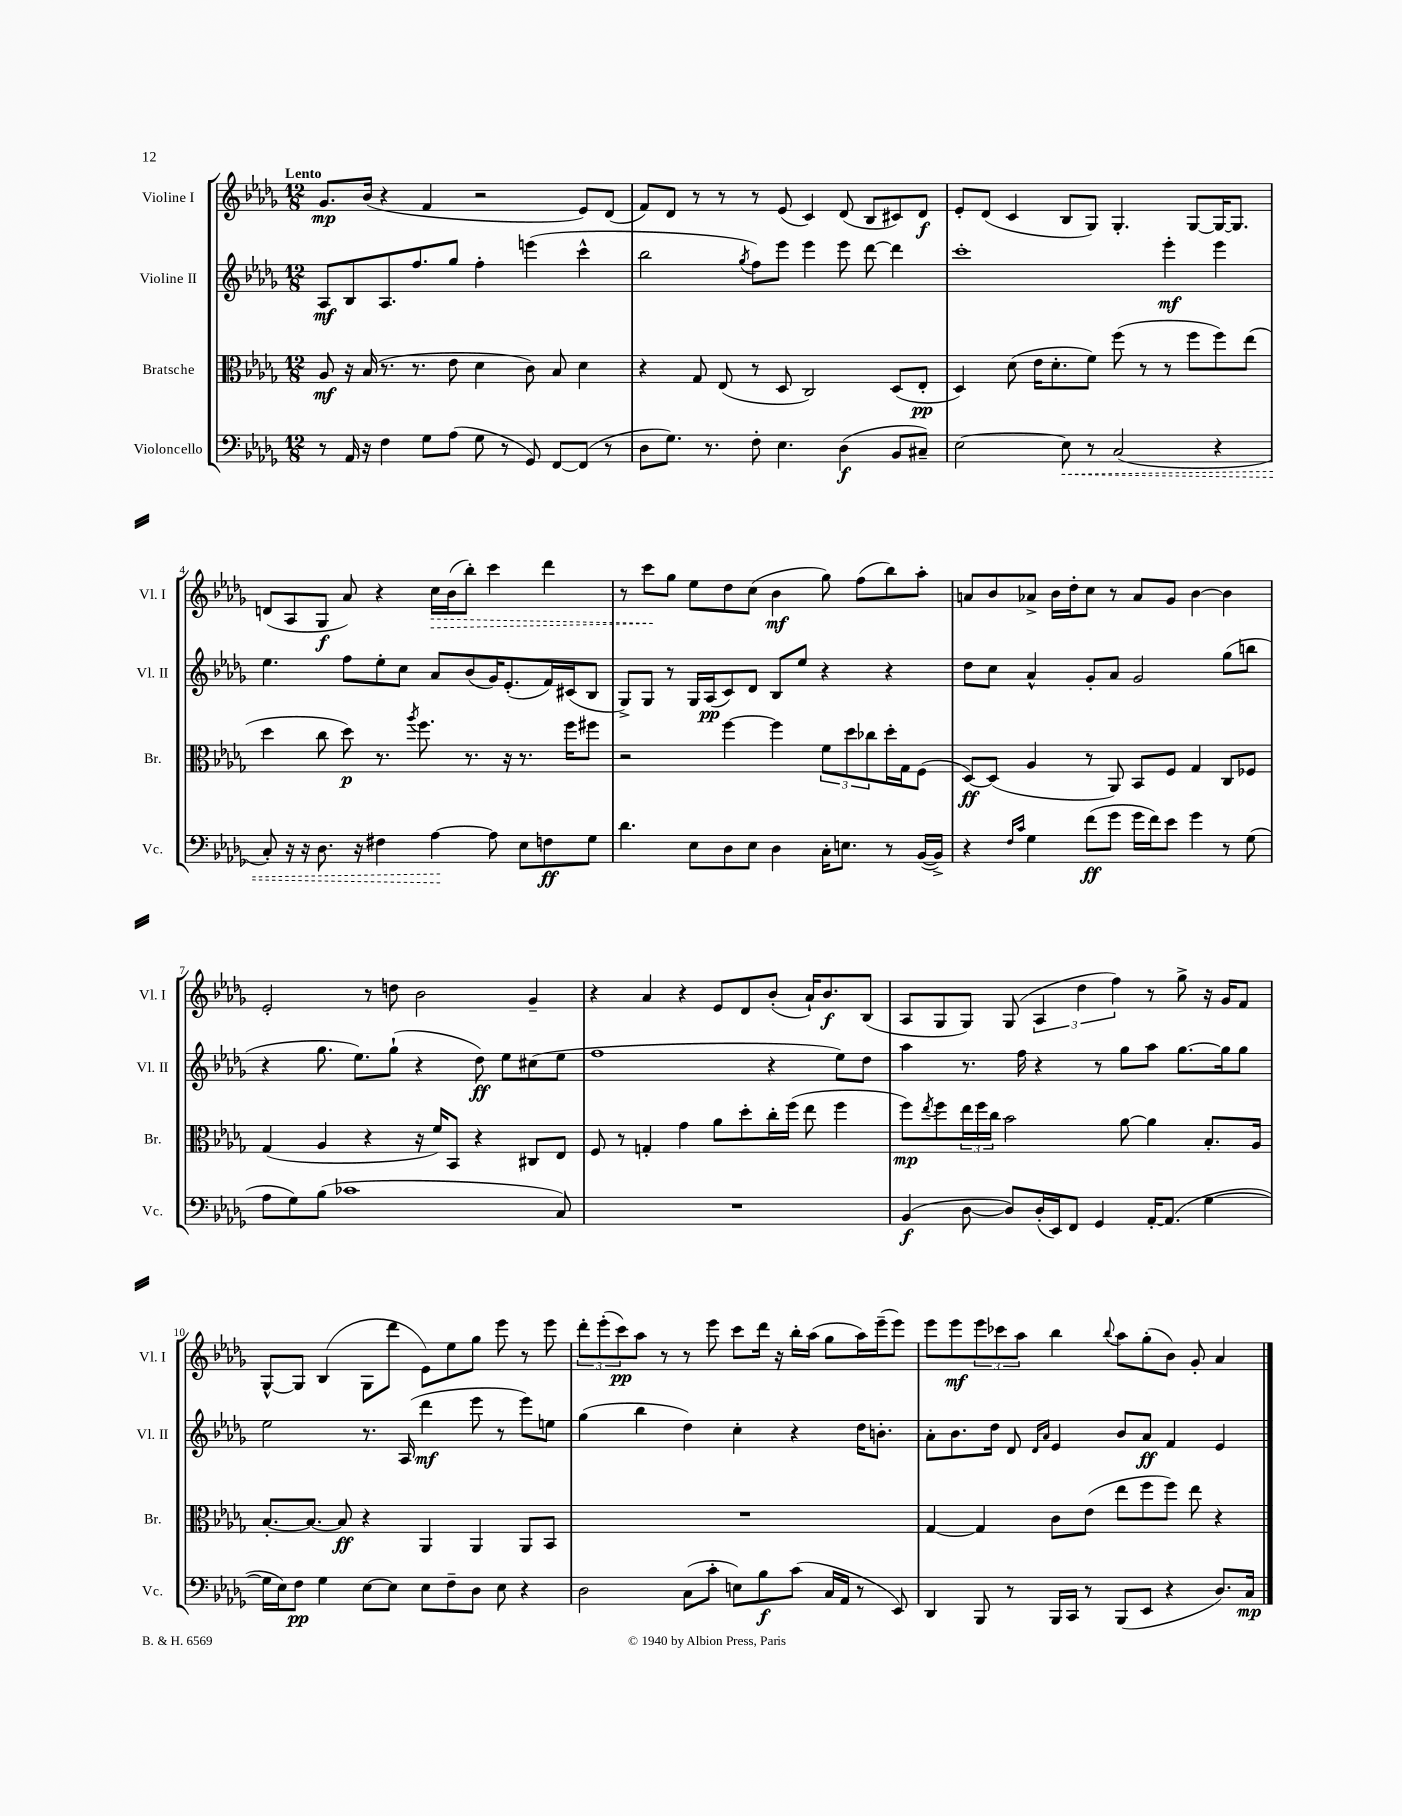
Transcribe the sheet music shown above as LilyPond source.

<<
\new StaffGroup <<
\new Staff = "s0" \with { instrumentName = "Violine I" shortInstrumentName = "Vl. I" } {
    \clef treble \key des \major \numericTimeSignature \time 12/8 \tempo "Lento"
    ges'8.\mp bes'16( r4 f'4 r2 ees'8) des'8( |
    f'8) des'8 r8 r8 r8 ees'8( c'4) des'8( bes8 cis'8) des'8\f |
    ees'8-. des'8( c'4 bes8 ges8) ges4.-. ges8~ ges16~ ges8. |
    d'8( aes8 ges8\f aes'8) r4 \once \override Hairpin.style = #'dashed-line c''16\> bes'16( bes''8-.) c'''4 des'''4 |
    r8 c'''8\! ges''8 ees''8 des''8 c''8( bes'4\mf ges''8) f''8( bes''8) aes''8-. |
    a'8 bes'8 aes'8-> bes'16 des''16-. c''8 r8 aes'8 ges'8 bes'4~ bes'4 |
    ees'2-. r8 d''8 bes'2 ges'4-- |
    r4 aes'4 r4 ees'8 des'8 bes'8-.( aes'16-!) bes'8.\f bes8( |
    aes8 ges8 ges8) ges8( \tuplet 3/2 { aes4 des''4 f''4) } r8 ges''8-> r16 ges'16 f'8 |
    ges8~-^ ges8 bes4( ges8 des'''8 ees'8) ees''8 ges''8 ees'''8 r8 ees'''8 |
    \tuplet 3/2 { des'''8-. ees'''8-.( c'''8\pp) } aes''8 r8 r8 ees'''8 c'''8 des'''16 r16 bes''16-. aes''16( ges''8 aes''16) ees'''16--( ees'''8) |
    ees'''8 ees'''8\mf \tuplet 3/2 { ees'''8 ces'''8 aes''8 } bes''4 \appoggiatura { bes''8 } aes''8 ges''8-.( bes'8) ges'8-. aes'4 \bar "|." |
}
\new Staff = "s1" \with { instrumentName = "Violine II" shortInstrumentName = "Vl. II" } {
    \clef treble \key des \major \numericTimeSignature \time 12/8
    aes8\mf bes8 aes8. f''8. ges''8 f''4-. e'''4( c'''4-^ |
    bes''2 \acciaccatura { ges''8 } f''8) ees'''8 ees'''4 ees'''8 des'''8~ des'''4 |
    c'''1-. ees'''4-.\mf ees'''4 |
    ees''4. f''8 ees''8-. c''8 aes'8 bes'8( ges'16) ees'8.-.( f'16) cis'16( bes8 |
    ges8->) ges8 r8 ges16 aes16\pp( c'8) des'8 bes8 ees''8 r4 r4 |
    des''8 c''8 aes'4-^ ges'8-. aes'8 ges'2 ges''8( b''8 |
    r4 ges''8. ees''8.) ges''8-!( r4 des''8\ff) ees''8 cis''8( ees''8 |
    f''1 r4 ees''8) des''8 |
    aes''4 r8. f''16 r4 r8 ges''8 aes''8 ges''8.~ ges''16 ges''8 |
    ees''2 r8. aes16( des'''4\mf ees'''8 r8 ees'''8) e''8 |
    ges''4( bes''4 des''4) c''4-. r4 des''16 b'8.-. |
    aes'8-. bes'8. des''16 des'8 \grace { des'16 aes'16 } ees'4 bes'8 aes'8\ff f'4 ees'4 \bar "|." |
}
\new Staff = "s2" \with { instrumentName = "Bratsche" shortInstrumentName = "Br." } {
    \clef alto \key des \major \numericTimeSignature \time 12/8
    aes8\mf r16 bes16( r8. r8. ees'8 des'4 c'8) bes8 des'4 |
    r4 ges8 ees8( r8 des8 c2) des8( ees8-.\pp |
    des4) des'8( ees'16 des'8.-. f'8) f''8( r8 r8 f''8 f''8) ees''8( |
    des''4 c''8 des''8\p) r8. \acciaccatura { aes''8 } f''8. r8. r16 r8. f''16 fis''8 |
    r2 f''4~ f''4 \tuplet 3/2 { f'8 des''8 ces''8 } des''16-. ges16 f8( |
    des8~\ff) des8( aes4 r8 aes,8) bes,8 f8 ges4 c8 fes8 |
    ges4( aes4 r4 r16 f'16) bes,8 r4 cis8 ees8 |
    f8 r8 g4-. ges'4 aes'8 des''8-. c''16-. f''16( ees''8 f''4 |
    f''8\mp) \acciaccatura { ees''8 } f''8 \tuplet 3/2 { ees''16 f''16 c''16 } bes'2 aes'8~ aes'4 bes8.-. aes16 |
    bes8.~-. bes8.~ bes8\ff r4 aes,4 aes,4 aes,8 bes,8 |
    R1. |
    ges4~ ges4 c'8 ees'8( ees''8 f''8 f''8) ees''8 r4 \bar "|." |
}
\new Staff = "s3" \with { instrumentName = "Violoncello" shortInstrumentName = "Vc." } {
    \clef bass \key des \major \numericTimeSignature \time 12/8
    r8 aes,16 r16 f4 ges8 aes8( ges8 r8 ges,8) f,8~ f,8( r8 |
    des8 ges8.) r8. f8-. ees4. des4\f( bes,8 cis8--) |
    ees2~ \once \override Hairpin.style = #'dashed-line ees8\< r8 c2( r4 |
    c8-.) r16 r16 des8. r16 fis4 aes4~\! aes8 ees8 f8\ff ges8 |
    des'4. ees8 des8 ees8 des4 c16-. e8. r8 bes,16~( bes,16->) |
    r4 \grace { f16 c'16 } ges4 f'8\ff( ges'8 ges'16 f'16) ees'8 ges'4 r8 ges8( |
    aes8 ges8) bes8( ces'1 c8) |
    R1. |
    bes,4\f( des8~ des8) des16-.( ees,16) f,8 ges,4 aes,16~-. aes,8.( ges4~ |
    ges16 ees16) f8\pp ges4 ees8~ ees8 ees8 f8-- des8 ees8 r4 |
    des2 c8( c'8-. e8) bes8\f c'8( c16 aes,16 r8 ees,8) |
    des,4 bes,,8 r8 bes,,16 c,16 r8 bes,,8( ees,8 r4 des8.) c16\mp \bar "|." |
}
>>
>>
